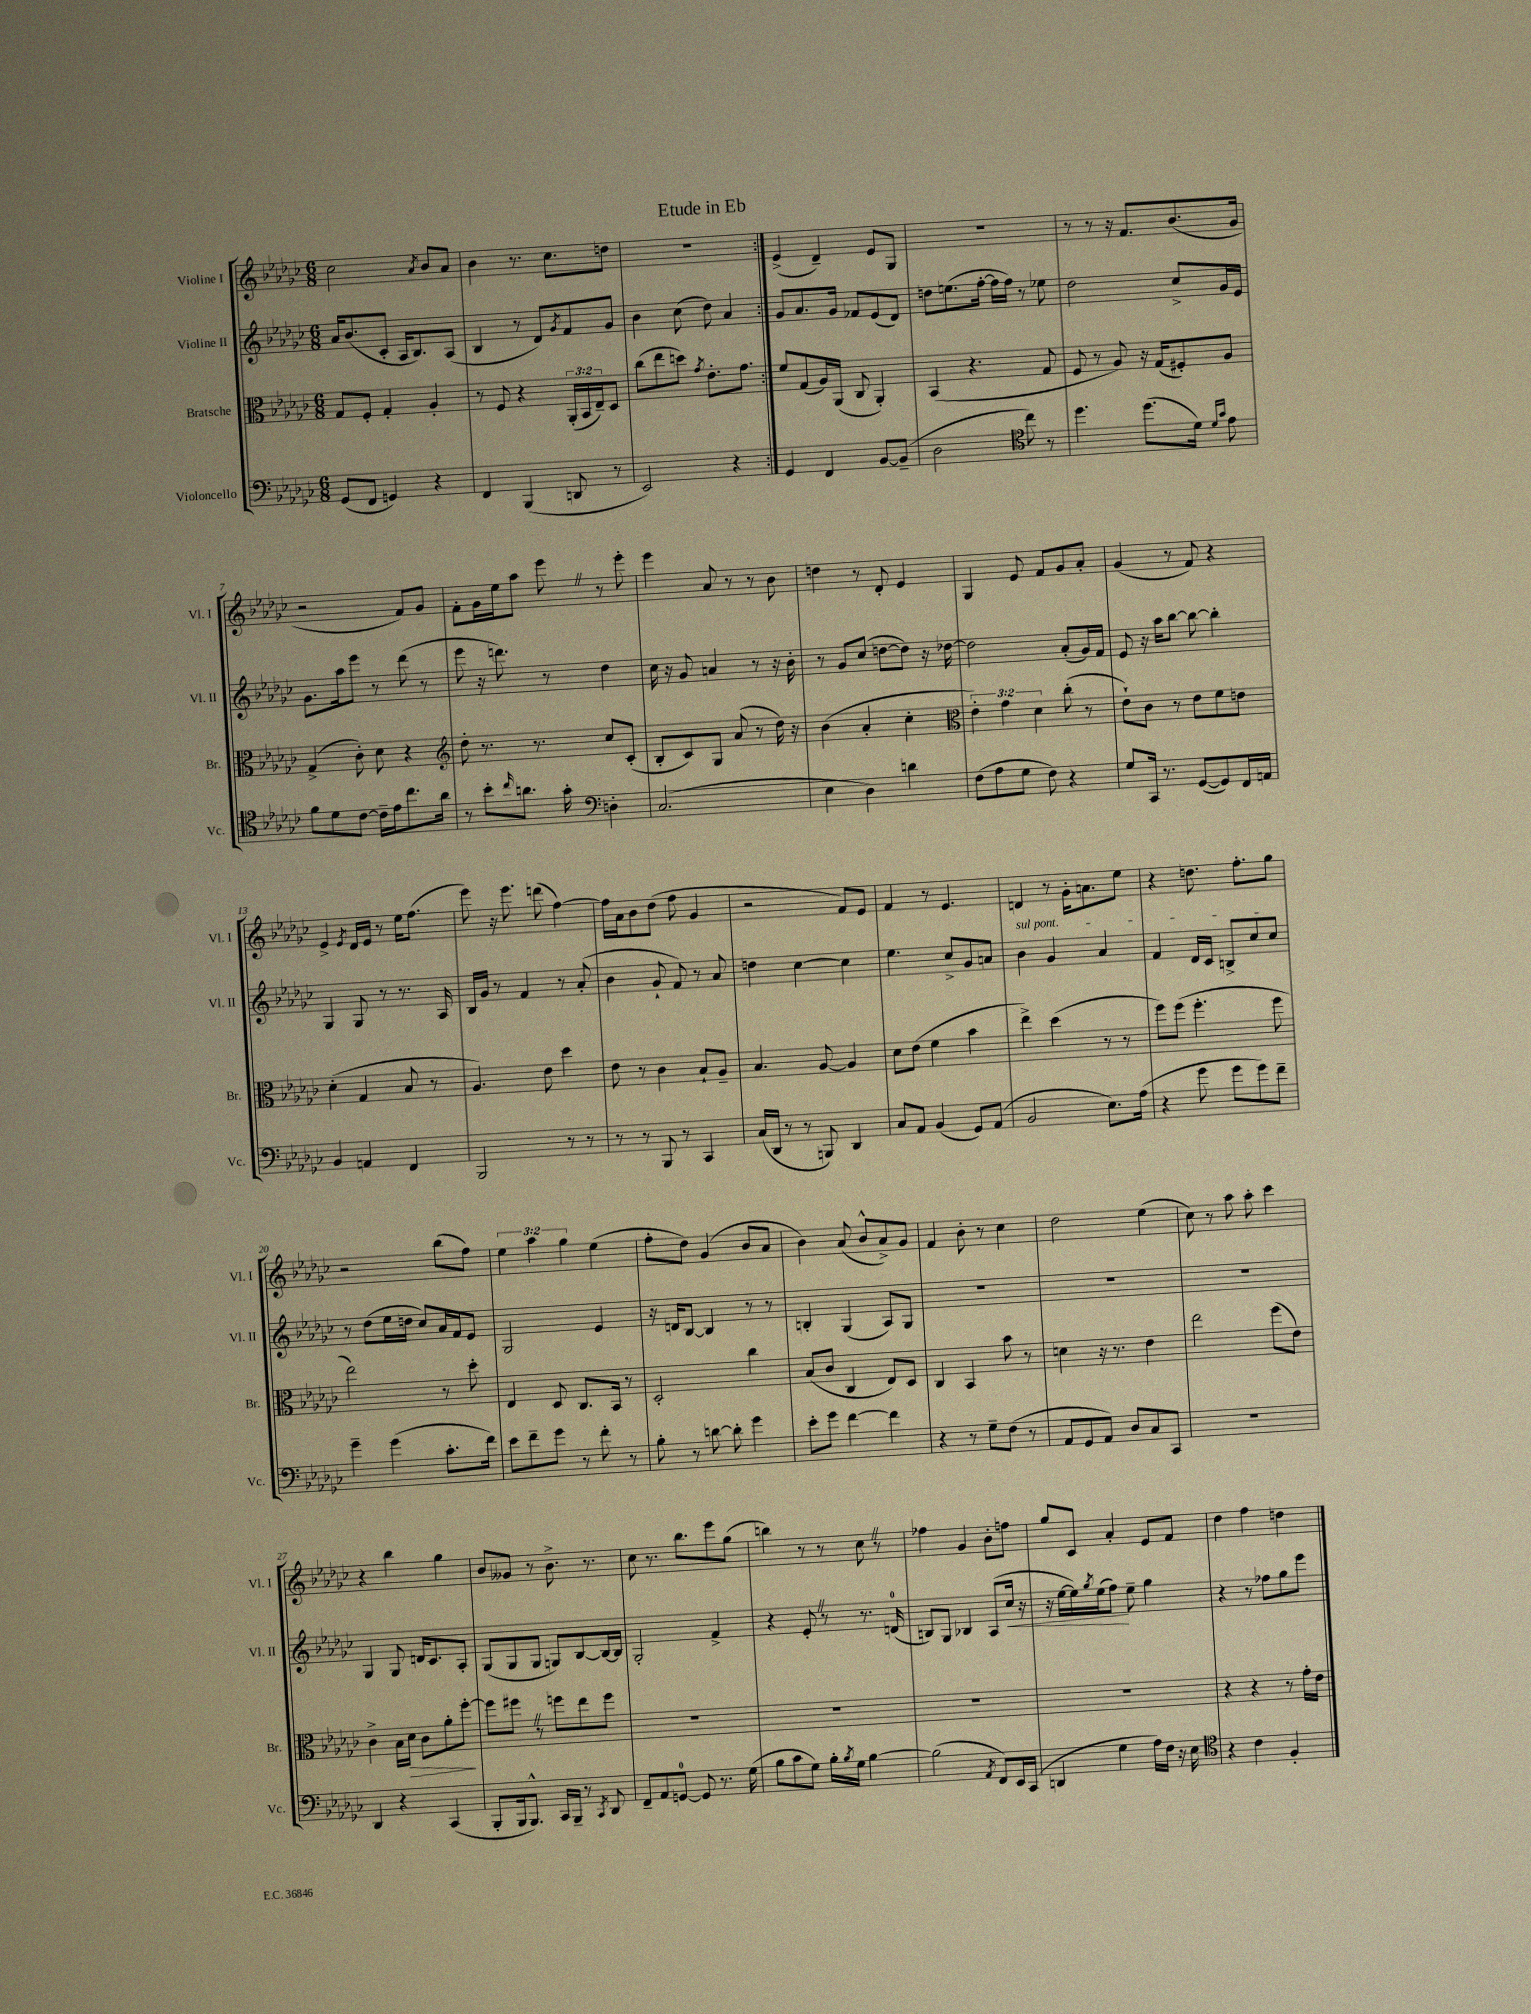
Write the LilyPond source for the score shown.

\header { title = "Etude in Eb" }
<<
\new StaffGroup <<
\new Staff = "s0" \with { instrumentName = "Violine I" shortInstrumentName = "Vl. I" } {
    \clef treble \key ges \major \numericTimeSignature \time 6/8 \override Staff.TupletNumber.text = #tuplet-number::calc-fraction-text
    \repeat volta 2 { ces''2 \acciaccatura { aes'8 } bes'8 aes'8 |
    bes'4 r8. ces''8. d''8 |
    R2. | }
    ees'4->( des'4--) ees'8 ges8 |
    R2. |
    r8 r8 r16 f'8. bes'8.( ges'16 |
    r2 f'8) ges'8 |
    f'8-. ges'16 ees''16 aes''8 ees'''8 \once \override BreathingSign.text = \markup { \musicglyph "scripts.caesura.straight" } \breathe r8 ees'''8-. |
    ees'''4 aes'8 r8 r8 bes'8 |
    d''4 r8 des'8-. ees'4 |
    ges4 ees'8 f'8 ges'8 aes'8-. |
    ges'4( r8 f'8) r4 |
    ees'4-> \acciaccatura { ees'8 } des'16 ees'16 r8 ees''16 f''8.( |
    ees'''8) r16 ees'''8. d'''8( f''4~) |
    f''16 aes'16 bes'8 des''8( f''8 ges'4 |
    r2 f'8) ees'8 |
    f'4 r8 ees'4. |
    d'4 r8 ges'16-. a'8. ees''8 |
    r4 d''8. f''8.-. ges''8 |
    r2 bes''8( f''8) |
    \tuplet 3/2 { ees''4 aes''4 ges''4 } ees''4( |
    f''8-. des''8) ges'4( bes'8 aes'8 |
    bes'4) aes'8( bes'8-^ aes'8->) ges'8 |
    f'4 bes'8-. r8 ces''4 |
    des''2 ees''4( |
    ces''8) r8 aes''8 aes''8-. ces'''4 |
    r4 bes''4 ges''4 |
    bes'8 geses'8 r8 bes'8.-> r8. |
    ces''8 r8. bes''8. ees'''8 ges''8( |
    b''4) r8 r8 ces''8 \once \override BreathingSign.text = \markup { \musicglyph "scripts.caesura.straight" } \breathe r8 |
    fes''4 ges'4 bes'8-. f''8 |
    ges''8 ces'8 aes'4-. ees'8 f'8 |
    des''4 f''4 d''4 \bar "|." |
}
\new Staff = "s1" \with { instrumentName = "Violine II" shortInstrumentName = "Vl. II" } {
    \clef treble \key ges \major \numericTimeSignature \time 6/8
    \repeat volta 2 { aes'16 bes'8.( ces'8-. aes16 bes8.) aes8( |
    bes4 r8 des'8) \acciaccatura { ges'8 } f'8 ges'8 |
    bes'4 ces''8( des''8) aes'4 | }
    ges'8 aes'8. ges'16 fes'8 ees'8( des'8) |
    d''8 e''8.( f''16~-. f''16 f''16) r8 ees''8 |
    des''2 ces''8-> ges'16 ees'16 |
    ges'8. aes''16 ees'''8 r8 des'''8( r8 |
    ees'''8 r16 d'''8.) r8 des''4 |
    ces''16 r16 ges'8 a'4 r8 r16 bes'16-. |
    r8 ges'8 ces''8( d''8~ d''8) r16 des''16~ |
    des''2 aes'8-.( ges'16) f'16 |
    ees'8 r16 aes''16 bes''8~ bes''8~ bes''4-. |
    ges4 ges8 r8 r8. aes16 |
    bes16 ges'16 r8 f'4 r8 aes'8-.( |
    bes'4 ges'8-! f'8) r8 aes'8 |
    d''4 ces''4~ ces''4 |
    ees''4. ces''8-> ges'8 a'8 |
    \once \override TextSpanner.bound-details.left.text = \markup { \italic "sul pont." } bes'4\startTextSpan ges'4 aes'4 |
    f'4 des'16 ces'16 b8-> ces''8 ces''8\stopTextSpan |
    r8 des''8( ees''16 d''16 ces''8) aes'16 f'16 ees'8 |
    ges2 ees'4 |
    r16 d'16 bes8~ bes4 r8 r8 |
    b4-. ges4( aes8) ges8 |
    R2. |
    R2. |
    R2. |
    ges4 ges8 d'16 ces'8. aes8-. |
    ges8( ges8 ges8 g8) bes8~ bes16~ bes16 |
    ges2-. f'4-> |
    r4 ees'8-. \once \override BreathingSign.text = \markup { \musicglyph "scripts.caesura.straight" } \breathe r8 r8. d'16-0( |
    b8) ges8 bes4 aes8( ces''16\< r16 |
    r16 ees''16~ ees''16) \acciaccatura { ges''8 } ees''16( f''8\!) ees''8-- ges''4 |
    r4 r8 fes''8 ges''8 ees'''8 \bar "|." |
}
\new Staff = "s2" \with { instrumentName = "Bratsche" shortInstrumentName = "Br." } {
    \clef alto \key ges \major \numericTimeSignature \time 6/8 \override Staff.TupletNumber.text = #tuplet-number::calc-fraction-text
    \repeat volta 2 { ges8 f8-. ges4-. aes4-. |
    r8 f8 r4 \tuplet 3/2 { aes,16-.( bes,16 ees16--) } des8 |
    ces''8( ees''8 d''8) \acciaccatura { ges'8 } ees'8.-. ges'8. | }
    f'8 ges8( aes16) aes,16( ces8 aes,4-.) |
    bes,4( r4. ges8 |
    f8 r8 aes8) r16 ges16( fis8-.) aes8 |
    ges4->( ces'8-.) des'8 r4 |
    \clef treble des''8-. r8. r8. ces''8 ces'8-.( |
    bes8-. ces'8) ges8 aes'8( r8 des''16) r16 |
    bes'4( aes'4-. ces''4-. |
    \clef alto \tuplet 3/2 { ees'4-.) ges'4 des'4 } ces''8-.( r8 |
    ees'8-!) ces'8 r8 ees'8 f'8 e'8 |
    des'4-.( ges4 bes8 r8 |
    aes4.) ees'8 des''4 |
    ees'8 r8 ces'4 bes8-! aes8-- |
    bes4. aes8~ aes4 |
    des'8 ees'8( f'4 bes'4 |
    ees''4->) des''4( r8 r8 |
    f''8) f''8( f''4.-. f''8 |
    ees''2) r8 des''8-. |
    ees4 des8 ces8. bes,16 r8 |
    des2-. ces''4 |
    bes8( ces'8 ces4 ees8) des8 |
    ces4 bes,4 bes'8 r8 |
    d'4 r16 r8. ees'4 |
    ees''2 f''8( ees'8) |
    ces'4-> bes16 des'16\> ces'8 aes'8-. f''8~-.\! |
    f''8 fis''8 \once \override BreathingSign.text = \markup { \musicglyph "scripts.caesura.straight" } \breathe r8 f''8 ees''8 f''8 |
    R2. |
    R2. |
    R2. |
    R2. |
    r4 r4 r8 ges'16-. ees'16 \bar "|." |
}
\new Staff = "s3" \with { instrumentName = "Violoncello" shortInstrumentName = "Vc." } {
    \clef bass \key ges \major \numericTimeSignature \time 6/8
    \repeat volta 2 { ges,8( f,8 g,4) r4 |
    f,4 bes,,4( d,8 r8 |
    ees,2) r4 | }
    ges,4 f,4 bes,8~ bes,8--( |
    des2 \clef tenor ces''8) r8 |
    des''4. des''8.( des'16) \grace { des'16 ges'16 } ees'8 |
    f'8 des'8 ces'8~ ces'16-- ees'16 ces''8. aes'16 |
    r8 bes'8-. \grace { ces''16 } a'8. ges'16-. \clef bass d4-. |
    ces2.( |
    ees4 des4) d'4 |
    f8( aes8 ges8 f8) r4 |
    ges8 ces,16 r8. ges,8~( ges,8) f,16 a,16 |
    bes,4 a,4 f,4 |
    bes,,2 r8 r8 |
    r8 r8 bes,,8 r8 ces,4 |
    ces16( des,16 r8 r8 b,,8) des,4 |
    ces8 aes,8 bes,4( ges,8) aes,8( |
    bes,2 ees8.) aes16( |
    r4 ges'8 ges'8 ges'8) f'8-- |
    ges'4-- ges'4( ces'8.-. f'16) |
    ees'8 f'8-- ges'8 r8 f'8-. r8 |
    bes8-. r8 d'8~ d'8-. ges'4 |
    ees'8-. ges'8 f'4~ f'4 |
    r4 r8 ges8-- f8( r8 |
    aes,8 ges,8 aes,8) des8 ces8 ces,8 |
    R2. |
    des,4 r4 ces,4( |
    bes,,8-. bes,,16 bes,,8.-^) ces,16 bes,,16-- r8 \acciaccatura { ces,8 } des,8 |
    f,8-- aes,8 g,8-0~ g,8 r8. ges16( |
    bes8 ces'8 ges8) bes16-. \acciaccatura { bes8 } ges16 bes4~ |
    bes2( \acciaccatura { aes,8 } f,8) ees,16 ces,16( |
    d,4 ges4 aes16) f16 r16 ees16 |
    \clef tenor r4 ces'4 f4-. \bar "|." |
}
>>
>>
